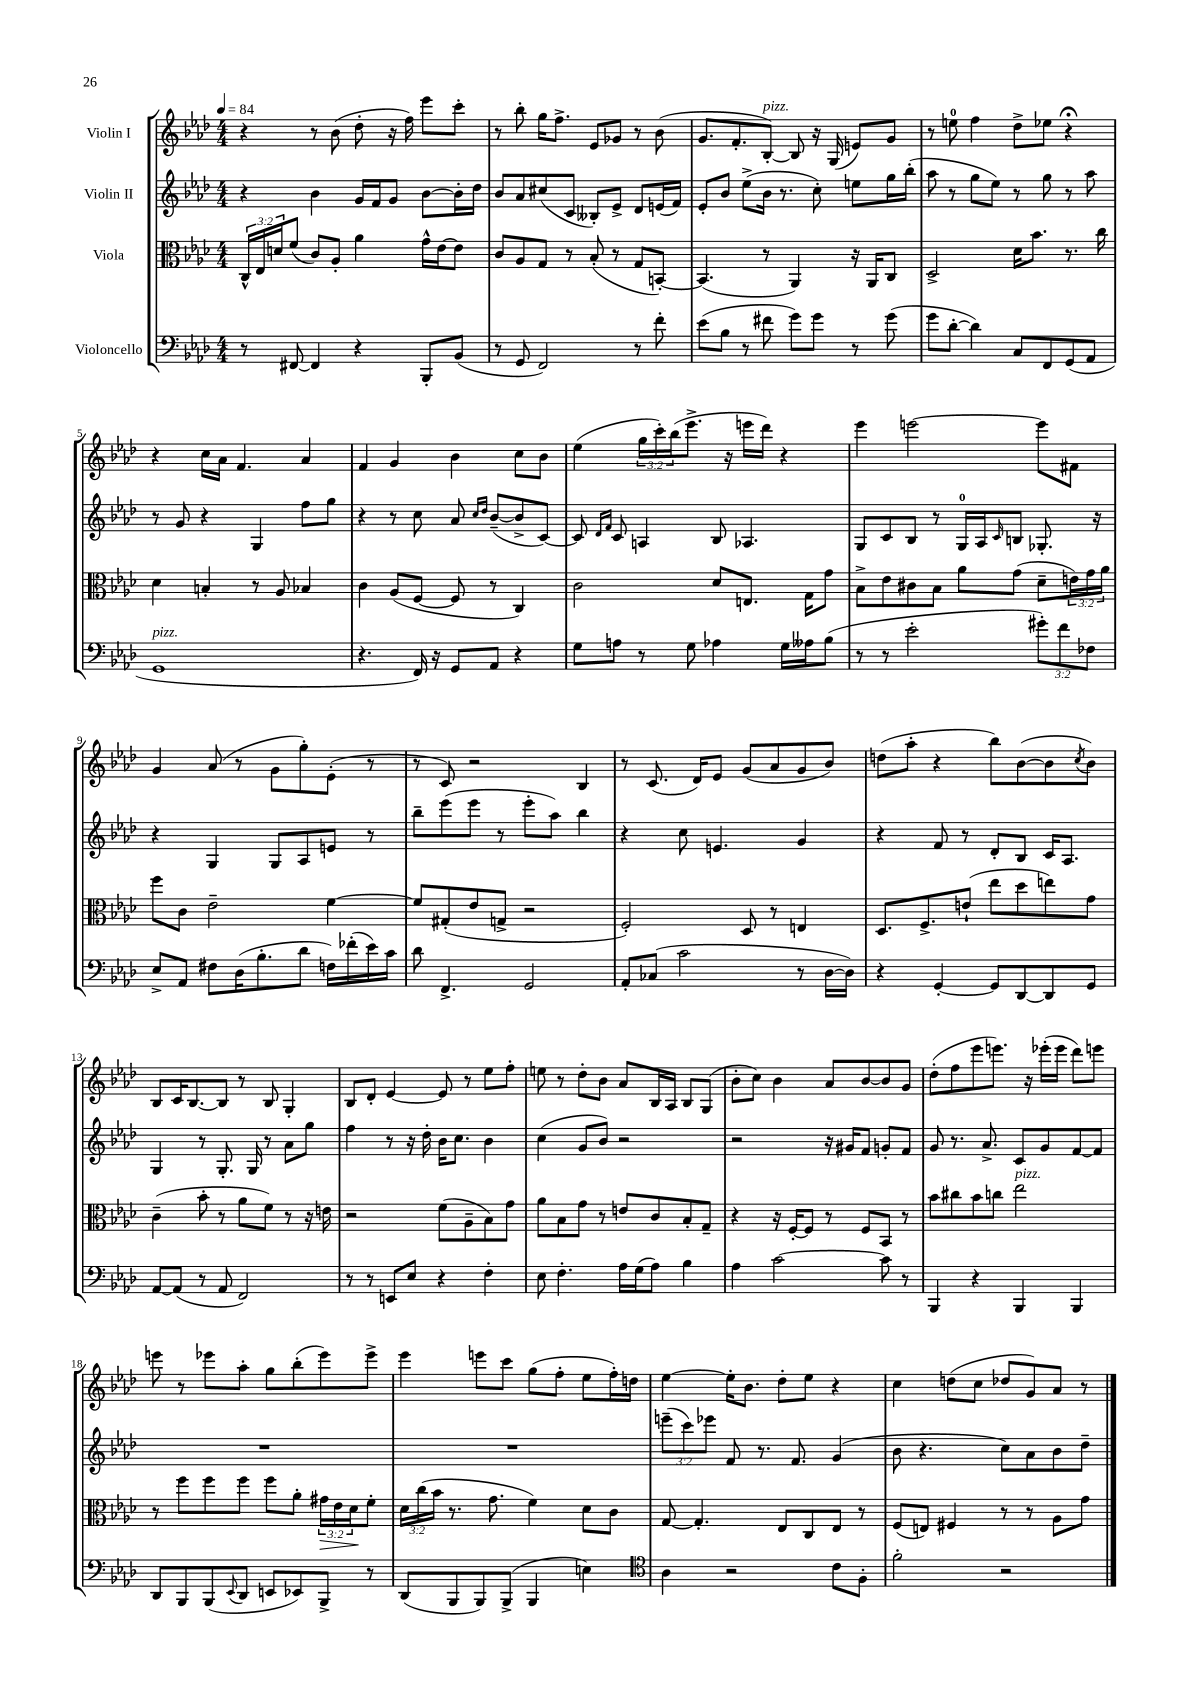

**kern	**kern	**kern	**kern
*staff4	*staff3	*staff2	*staff1
*clefF4	*clefC3	*clefG2	*clefG2
*k[b-e-a-d-]	*k[b-e-a-d-]	*k[b-e-a-d-]	*k[b-e-a-d-]
*M4/4	*M4/4	*M4/4	*M4/4
*MM84	*MM84	*MM84	*MM84
8r	24C^^	4r	4r
.	24E-	.	.
.	24d	.	.
[8FF#	(8f	.	.
4FF#]	8c)	4b-	8r
.	8A-'	.	(8b-
4r	4a-	16g	8dd-'
.	.	16f	.
.	.	8g	16r
.	.	.	16ff)
8BBB-'	16g^^	[8b-	8eee-
.	[16e-	.	.
(8BB-	8e-]	16b-']	8ccc'
.	.	16dd-	.
=	=	=	=
8r	8c	8b-	8r
8GG	8A-	8a-	8bb-'
2FF)	8G	(8cc#	16gg
.	.	.	8.ff^
.	8r	8c	.
.	(8B-'	8B--')	8e-
.	8r	8e-^	8g-
8r	8G	8d-	8r
8f'	[8BB')	(16e	(8b-
.	.	16f)	.
=	=	=	=
(8e-	(4.BB]	8e-'	8.g
8B-	.	8b-	.
.	.	.	8.f'
8r	.	(8ee-^	.
8f#	8r	16b-	[8B-')
.	.	8.r	.
8g)	4AA-)	.	8B-]
8g	.	8cc')	16r
.	.	.	(16G
8r	16r	8ee	8e)
.	16AA-	.	.
(8g	8C	16gg	8g
.	.	(16bb-'	.
=	=	=	=
8g	2D-^	8aa-	8r
[8d-'	.	8r	8ee
4d-])	.	8gg	4ff
.	.	8ee-)	.
8C	16d-	8r	8dd-^
.	8.b-	.	.
8FF	.	8gg	8ee-
(8GG	8.r	8r	4r;
8AA-	.	8aa-	.
.	16cc	.	.
=	=	=	=
1GG	4d-	8r	4r
.	.	8g	.
.	4B'	4r	16cc
.	.	.	16a-
.	.	.	4.f
.	8r	4G	.
.	8A-	.	.
.	4B-	8ff	4a-
.	.	8gg	.
=	=	=	=
4.r	4c	4r	4f
.	(8A-	8r	4g
16FF)	[8F	8cc	.
16r	.	.	.
8GG	8F]	8a-	4b-
.	.	16qqcc	.
.	.	16qqdd-	.
8AA-	8r	([8b-~	.
4r	4C)	8b-^]	8cc
.	.	[8c)	8b-
=	=	=	=
8G	2c	8c]	(4ee-
.	.	16qqd-	.
.	.	16qqf	.
8A	.	8c	.
8r	.	4A	24gg
.	.	.	24ccc')
.	.	.	(24bb-
8G	.	.	8.eee-^
4A-	8d-	8B-	.
.	.	.	16r
.	8.E	4.A-	16eee
.	.	.	16ddd-)
16G	.	.	4r
16A--	16G	.	.
(8B-	8g	.	.
=	=	=	=
8r	8B-^	8G	4eee-
8r	8e-	8c	.
2e-'	8c#	8B-	[2eee
.	8B-	8r	.
.	8a-	16G	.
.	.	16A-	.
.	.	16qqc	.
.	(8g	8B	.
12g#')	8d-~	8.G-'	8eee]
12f	.	.	.
.	24e)	.	8f#
12F-	24g	.	.
.	.	16r	.
.	24a-	.	.
=	=	=	=
8E-^	8ff	4r	4g
8AA-	8c	.	.
8F#	2e-~	4G	(8a-
(16D-	.	.	8r
8.B-'	.	.	.
.	.	8G	8g
8d-	.	8A-	8gg')
16F)	[4f	8e	(8e-'
(16f-'	.	.	.
16e-)	.	8r	8r
16c	.	.	.
=	=	=	=
8d-	8f]	8bb-~	8r
4.FF^	(8G#'	(8eee-	8c)
.	8e-	8eee-	2r
.	8G^	8r	.
2GG	2r	8eee-'	.
.	.	8aa-)	.
.	.	4bb-	4B-
=	=	=	=
8AA-'	2F')	4r	8r
(8C-	.	.	(8.c
2c	.	8cc	.
.	.	.	16d-)
.	.	4.e	8e-
.	8D-	.	(8g
.	8r	.	8a-
8r	4E	4g	8g
[16D-	.	.	8b-)
16D-])	.	.	.
=	=	=	=
4r	8.D-	4r	(8dd
.	.	.	8aa-'
.	8.F^	.	.
[4GG'	.	8f	4r
.	(8e`	8r	.
8GG]	8ee-	8d-'	8bb-)
[8DD-	8dd-	8B-	([8b-
8DD-]	8ee)	16c	8b-]
.	.	8.A-	.
.	.	.	8qcc
8GG	8g	.	8b-)
=	=	=	=
[8AA-	(4c~	4G	8B-
(8AA-]	.	.	16c
.	.	.	[8.B-
8r	8b-'	8r	.
8AA-	8r	8.G'	8B-]
2FF)	8a-	.	8r
.	.	16G	.
.	8f)	8r	8B-
.	8r	8a-	4G'
.	16r	8gg	.
.	16e	.	.
=	=	=	=
8r	2r	4ff	8B-
8r	.	.	8d-'
8EE	.	8r	[4e-
8E-	.	16r	.
.	.	16dd-'	.
4r	(8f	16b-	8e-]
.	.	8.cc	.
.	8A-~	.	8r
4F'	8B-)	4b-	8ee-
.	8g	.	8ff'
=	=	=	=
8E-	8a-	(4cc	8ee
4.F'	8B-	.	8r
.	8g	8g	8dd-'
.	8r	8b-)	8b-
16A-	8e	2r	8a-
(16G	.	.	.
8A-)	8c	.	16B-
.	.	.	16A-
4B-	8B-'	.	8B-
.	8G~	.	(8G
=	=	=	=
4A-	4r	2r	8b-'
.	.	.	8cc)
[2c	16r	.	4b-
.	[16F'	.	.
.	8F]	.	.
.	8r	16r	8a-
.	.	16g#	.
.	8F	8f	[8b-
8c]	8BB-	8g'	8b-]
8r	8r	8f	8g
=	=	=	=
4BBB-	8b-	8g	(8dd-'
.	8cc#	8.r	8ff
4r	8b-	.	8eee-
.	.	8.a-^	.
.	8cc	.	8.eee)
4BBB-	2ee-	8c	.
.	.	.	16r
.	.	8g	(16eee-'
.	.	.	16eee-
4BBB-	.	[8f	8ddd-)
.	.	8f]	8eee
=	=	=	=
8DD-	8r	1r	8eee
8BBB-	8ff	.	8r
(8BBB-	8ff	.	8eee-
8qqEE-	.	.	.
8DD-	8ff	.	8aa-'
8EE	8ff	.	8gg
8EE-)	8a-'	.	(8bb-'
8BBB-^	24g#	.	8eee-)
.	24e-	.	.
.	24d-	.	.
8r	8f'	.	8eee-^
=	=	=	=
(8DD-	24d-	1r	4eee-
.	(24cc	.	.
.	24b-	.	.
8BBB-	8.r	.	.
8BBB-)	.	.	8eee
.	8.g	.	.
(8BBB-^	.	.	8ccc
4BBB-	4f)	.	(8gg
.	.	.	8ff'
4E)	8d-	.	8ee-
.	8c	.	16ff')
.	.	.	16dd
=	=	=	=
*clefC4	*	*	*
4A-	[8G	(12eee~	[4ee-
.	.	12ccc)	.
.	4.G']	.	.
.	.	12eee-	.
2r	.	8f	16ee-']
.	.	.	8.b-
.	.	8.r	.
.	8E-	.	8dd-'
.	.	8.f	.
.	8C	.	8ee-
8c	8E-	(4g	4r
8F'	8r	.	.
=	=	=	=
2f'	(8F	8b-	4cc
.	8E)	4.r	.
.	4F#	.	(8dd
.	.	.	8cc
2r	8r	8cc)	8dd-
.	8r	8a-	8g)
.	8A-	8b-	8a-
.	8g	8dd-~	8r
==	==	==	==
*-	*-	*-	*-
